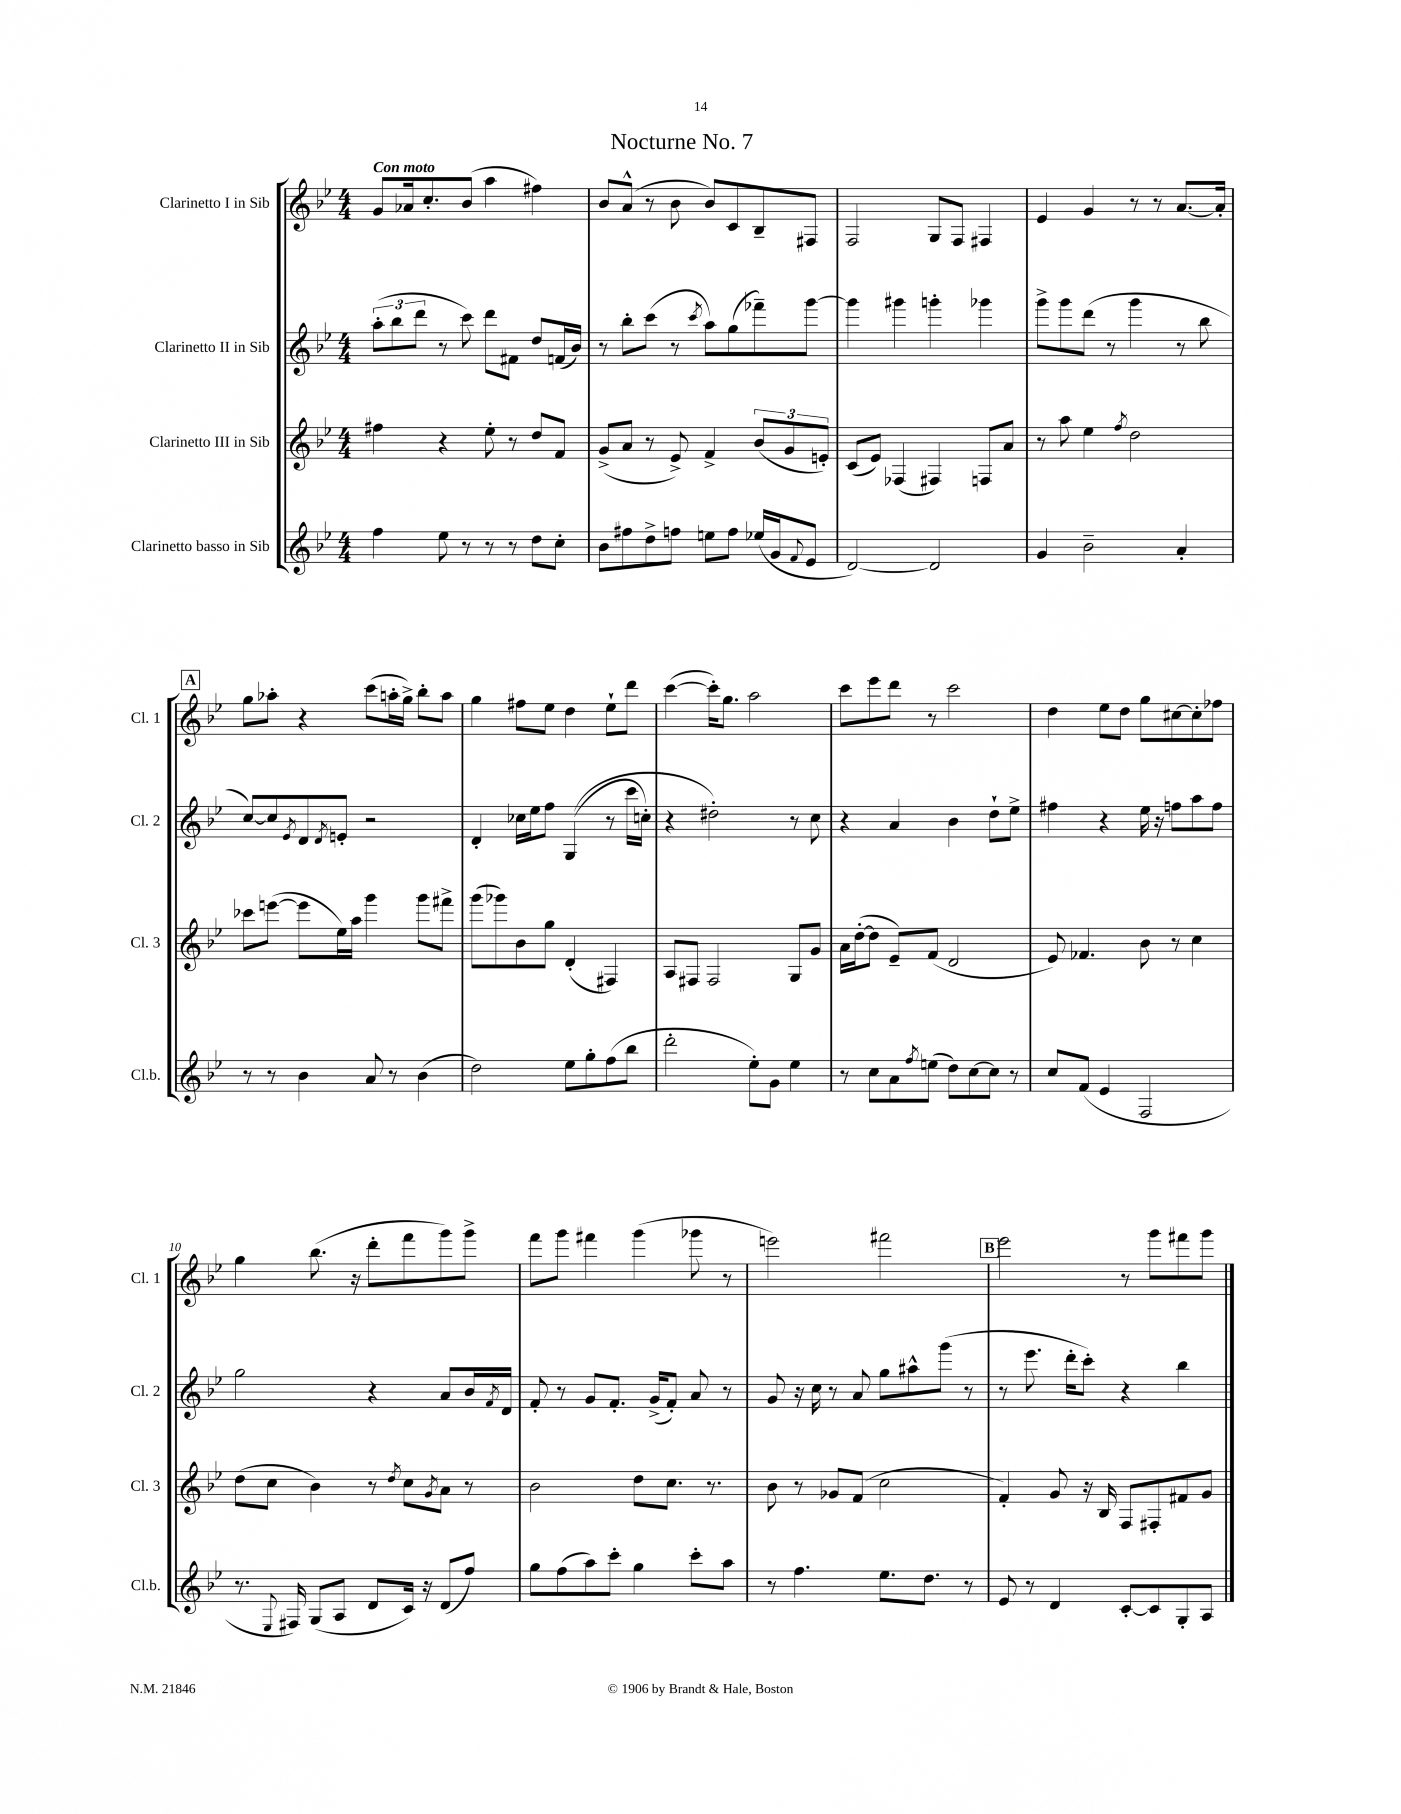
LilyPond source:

\header { title = "Nocturne No. 7" }
<<
\new StaffGroup <<
\new Staff = "s0" \with { instrumentName = "Clarinetto I in Sib" shortInstrumentName = "Cl. 1" } {
    \clef treble \key bes \major \numericTimeSignature \time 4/4 \tempo "Con moto"
    g'8 aes'16 c''8.-. bes'8( a''4 fis''4) |
    bes'8 a'8-^( r8 bes'8 bes'8) c'8 bes8-- fis8 |
    f2 g8 f8 fis4 |
    ees'4 g'4 r8 r8 a'8.~ a'16-. |
    \mark \markup { \box "A" } g''8 aes''8-. r4 c'''8( a''16-. g''16->) bes''8-. a''8 |
    g''4 fis''8 ees''8 d''4 ees''8-! d'''8 |
    c'''4~( c'''16-.) g''8. a''2 |
    c'''8 ees'''8 d'''8 r8 c'''2 |
    d''4 ees''8 d''8 g''8 cis''8~ cis''8-. fes''8 |
    g''4 bes''8.( r16 d'''8-. f'''8 g'''8) g'''8-> |
    f'''8 g'''8 fis'''4 g'''4( ges'''8 r8 |
    e'''2) fis'''2 |
    \mark \markup { \box "B" } ees'''2 r8 g'''8 fis'''8 g'''8 \bar "|." |
}
\new Staff = "s1" \with { instrumentName = "Clarinetto II in Sib" shortInstrumentName = "Cl. 2" } {
    \clef treble \key bes \major \numericTimeSignature \time 4/4
    \tuplet 3/2 { a''8-.( bes''8 d'''8 } r8 c'''8) d'''8 fis'8 d''8 f'16( bes'16) |
    r8 bes''8-. c'''8( r8 \acciaccatura { c'''8 } a''8) g''8( fes'''8--) g'''8~ |
    g'''4 gis'''4 g'''4-. ges'''4 |
    g'''8-> g'''8 d'''8( r8 g'''4 r8 bes''8 |
    \mark \markup { \box "A" } c''8~) c''8 \acciaccatura { ees'8 } d'8 \acciaccatura { d'8 } e'8-. r2 |
    d'4-. ces''16 ees''16 f''8 g4(\( r8 c'''16 c''16-.) |
    r4 dis''2-.\) r8 c''8 |
    r4 a'4 bes'4 d''8-! ees''8-> |
    fis''4 r4 ees''16 r16 f''8 a''8 f''8 |
    g''2 r4 a'8 bes'16 \acciaccatura { f'8 } d'16 |
    f'8-. r8 g'8 f'8.-. g'16->( f'8-.) a'8 r8 |
    g'8 r16 c''16 r8 a'8 g''8 ais''8-^ g'''8( r8 |
    \mark \markup { \box "B" } r8 ees'''8. d'''16-. c'''8-.) r4 bes''4 \bar "|." |
}
\new Staff = "s2" \with { instrumentName = "Clarinetto III in Sib" shortInstrumentName = "Cl. 3" } {
    \clef treble \key bes \major \numericTimeSignature \time 4/4
    fis''4 r4 ees''8-. r8 d''8 f'8 |
    g'8->( a'8 r8 ees'8->) f'4-> \tuplet 3/2 { bes'8( g'8 e'8-.) } |
    c'8( ees'8) fes4( fis4) f8 a'8 |
    r8 a''8 ees''4 \acciaccatura { f''8 } d''2 |
    \mark \markup { \box "A" } ces'''8 e'''8~( e'''8 ees''16) a''16 g'''4 g'''8 fis'''8-> |
    g'''8( ges'''8) bes'8 g''8 d'4-.( fis4) |
    a8 fis8 fis2 g8 g'8 |
    a'16 d''16~-.( d''8 ees'8--) f'8( d'2 |
    ees'8) fes'4. bes'8 r8 c''4 |
    d''8( c''8 bes'4) r8 \acciaccatura { d''8 } c''8 \acciaccatura { g'8 } a'8 r8 |
    bes'2 d''8 c''8. r8. |
    bes'8 r8 ges'8 f'8( c''2 |
    \mark \markup { \box "B" } f'4-.) g'8 r16 bes16 f8 fis8-. fis'8 g'8 \bar "|." |
}
\new Staff = "s3" \with { instrumentName = "Clarinetto basso in Sib" shortInstrumentName = "Cl.b." } {
    \clef treble \key bes \major \numericTimeSignature \time 4/4
    f''4 ees''8 r8 r8 r8 d''8 c''8-. |
    bes'8 fis''8 d''8-> f''8 e''8 f''8 ees''16( g'16 \appoggiatura { f'8 } ees'8 |
    d'2~) d'2 |
    g'4 bes'2-- a'4-. |
    \mark \markup { \box "A" } r8 r8 bes'4 a'8 r8 bes'4( |
    d''2) ees''8 g''8-. f''8( bes''8 |
    d'''2-. ees''8-.) g'8 ees''4 |
    r8 c''8 a'8 \acciaccatura { f''8 } e''8( d''8) c''8~ c''8 r8 |
    c''8 f'8( ees'4 f2 |
    r8. \appoggiatura { ees8 } fis16) g8( a8 d'8 c'16) r16 d'8( f''8) |
    g''8 f''8( a''8) c'''8-. g''4 c'''8-. a''8 |
    r8 f''4. ees''8. d''8. r8 |
    \mark \markup { \box "B" } ees'8 r8 d'4 c'8~-. c'8 g8-. a8 \bar "|." |
}
>>
>>
